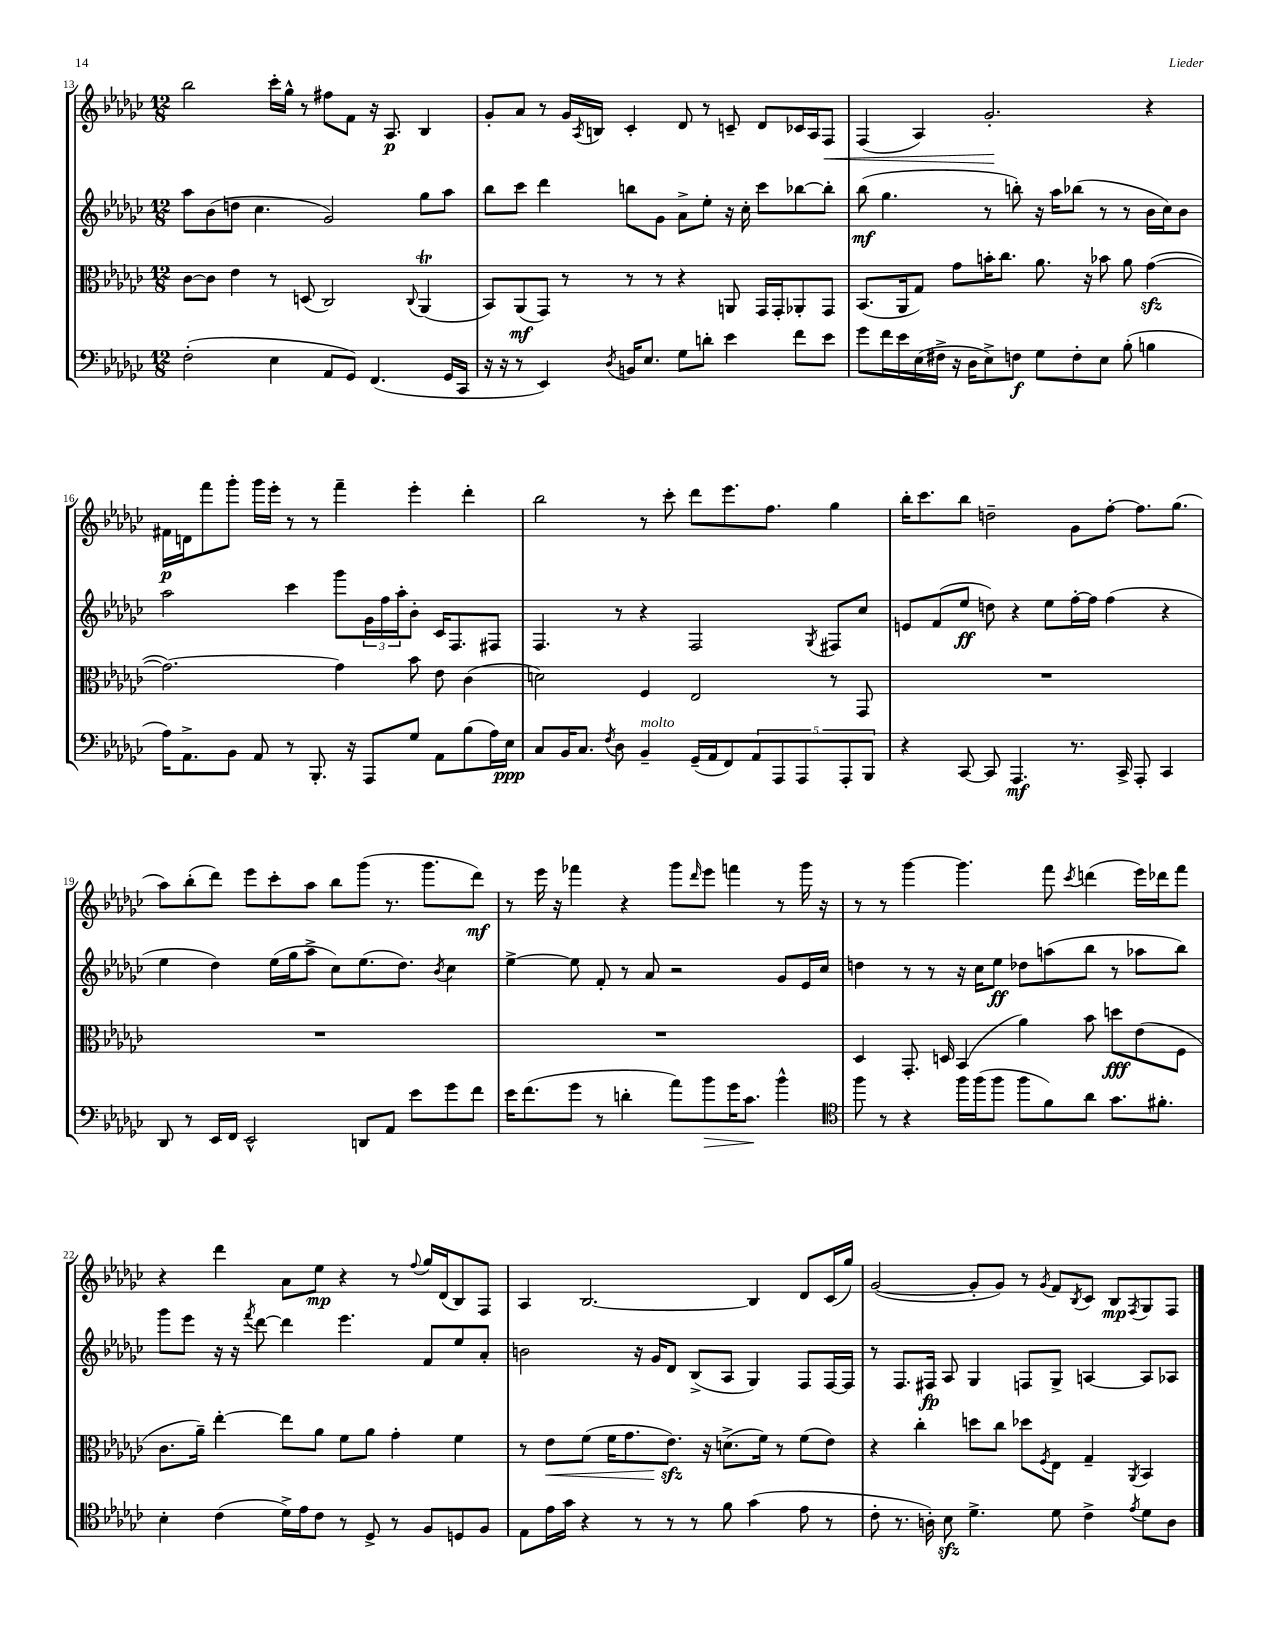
<<
\new StaffGroup <<
\new Staff = "s0" {
    \clef treble \key ges \major \numericTimeSignature \time 12/8
    bes''2 ces'''16-. ges''16-^ r8 fis''8 f'8 r16 aes8.\p bes4 |
    ges'8-. aes'8 r8 ges'16 \acciaccatura { aes8 } b16 ces'4-. des'8 r8 c'8-- des'8 ces'16 aes16 f8\< |
    f4( aes4) ges'2.-.\! r4 |
    fis'16\p d'16 f'''8 ges'''8-. ges'''16 ees'''16-. r8 r8 f'''4-- ees'''4-. des'''4-. |
    bes''2 r8 ces'''8-. des'''8 ees'''8. f''8. ges''4 |
    bes''16-. ces'''8. bes''8 d''2-- ges'8 f''8~-. f''8. ges''8.( |
    aes''8) bes''8-.( des'''8) ees'''8 ces'''8-. aes''8 bes''8 ges'''8( r8. ges'''8. des'''8\mf) |
    r8 ees'''16 r16 fes'''4 r4 ges'''8 \grace { des'''16 } ees'''8 f'''4 r8 ges'''16 r16 |
    r8 r8 ges'''4~ ges'''4. f'''8 \acciaccatura { ces'''8 } d'''4( ees'''16) des'''16 f'''8 |
    r4 des'''4 aes'8 ees''8\mp r4 r8 \appoggiatura { f''8 } ges''16 des'16( bes8) f8 |
    aes4 bes2.~ bes4 des'8 ces'16( ges''16) |
    ges'2~( ges'8-. ges'8) r8 \acciaccatura { ges'8 } f'8 \acciaccatura { bes8 } ces'8 bes8\mp \acciaccatura { f8 } ges8 f8 \bar "|." |
}
\new Staff = "s1" {
    \clef treble \key ges \major \numericTimeSignature \time 12/8
    aes''8 bes'8( d''8 ces''4. ges'2) ges''8 aes''8 |
    bes''8 ces'''8 des'''4 b''8 ges'8 aes'8-> ees''8-. r16 ces''16-. ces'''8 bes''8~ bes''8-. |
    bes''8\mf( ges''4. r8 b''8-.) r16 aes''16 bes''8( r8 r8 bes'16 ces''16) bes'8 |
    aes''2 ces'''4 ges'''8 \tuplet 3/2 { ges'16 f''16 aes''16-. } bes'8-. ces'16 f8. fis8 |
    f4. r8 r4 f2 \acciaccatura { ges8 } fis8 ces''8 |
    e'8 f'8( ees''8\ff d''8) r4 ees''8 f''16~-. f''16 f''4( r4 |
    ees''4 des''4) ees''16( ges''16 aes''8-> ces''8) ees''8.( des''8.) \acciaccatura { bes'8 } ces''4 |
    ees''4~-> ees''8 f'8-. r8 aes'8 r2 ges'8 ees'16 ces''16 |
    d''4 r8 r8 r16 ces''16 ees''8\ff des''8 a''8( bes''8 r8 aes''8 bes''8) |
    ges'''8 ees'''8 r16 r16 \acciaccatura { f'''8 } des'''8~ des'''4 ees'''4. f'8 ees''8 aes'8-. |
    b'2 r16 ges'16 des'8 bes8->( aes8 ges4) f8 f16~ f16 |
    r8 f8. fis16\fp aes8 ges4 f8 ges8-> a4~ a8 aes8 \bar "|." |
}
\new Staff = "s2" {
    \clef alto \key ges \major \numericTimeSignature \time 12/8
    ces'8~ ces'8 ees'4 r8 d8( ces2) \appoggiatura { ces8 } aes,4\trill( |
    bes,8) aes,8\mf( ges,8) r8 r8 r8 r4 a,8 ges,16 ges,16-. aes,8-. ges,8 |
    bes,8.( aes,16 ges8) ges'8 b'16-. ces''8. aes'8. r16 bes'8 aes'8 ges'4~\sfz( |
    ges'2.~) ges'4 bes'8 ees'8 ces'4( |
    d'2) f4 ees2 r8 ges,8 |
    R1. |
    R1. |
    R1. |
    des4 ges,8.-. d16 bes,4( aes'4) bes'8 d''8\fff ees'8( f8 |
    ces'8. aes'16--) ees''4~-. ees''8 aes'8 f'8 aes'8 ges'4-. f'4 |
    r8 ees'8\< f'8( f'16 ges'8. ees'8.\sfz\!) r16 d'8.->( f'16) r8 f'8( ees'8) |
    r4 ces''4-. d''8 ces''8 des''8 \acciaccatura { f8 } ees8 ges4-- \acciaccatura { aes,8 } bes,4 \bar "|." |
}
\new Staff = "s3" {
    \clef bass \key ges \major \numericTimeSignature \time 12/8
    f2-.( ees4 aes,8 ges,8) f,4.( ges,16 ces,16 |
    r16 r16 r8 ees,4) \acciaccatura { des8 } b,16 ees8. ges8 d'8-. ees'4 f'8 ees'8 |
    ges'8 f'16 ees'16 ees16( fis16-> r16 des16 ees8->) f8\f ges8 f8-. ees8 bes8-.( b4 |
    aes16) aes,8.-> bes,8 aes,8 r8 bes,,8.-. r16 aes,,8 ges8 aes,8 bes8( aes16) ees16\ppp |
    ces8 bes,16 ces8. \acciaccatura { f8 } des8 bes,4--^\markup { \italic "molto" } ges,16--( aes,16 f,8) \tuplet 5/4 { aes,8 aes,,8 aes,,8 aes,,8-. bes,,8 } |
    r4 ces,8~ ces,8 aes,,4.\mf r8. ces,16-> aes,,8-. ces,4 |
    des,8 r8 ees,16 f,16 ees,2-^ d,8 aes,8 ees'8 ges'8 f'8 |
    ees'16 f'8.( ges'8 r8 d'4-. aes'8) bes'8\> ges'16 ces'8.\! bes'4-^ |
    \clef tenor f''8 r8 r4 f''16 f''16( f''8 f''8 f'8) aes'8 ges'8. fis'8.-. |
    bes4-. ces'4( des'16->) ees'16 ces'8 r8 des8-> r8 f8 d8 f8 |
    ees8 ees'16 ges'16 r4 r8 r8 r8 f'8 ges'4( ees'8 r8 |
    ces'8-. r8. a16-.) bes8\sfz des'4.-> des'8 ces'4-> \acciaccatura { ees'8 } des'8 a8 \bar "|." |
}
>>
>>
\layout { \context { \Score currentBarNumber = #13 } }
